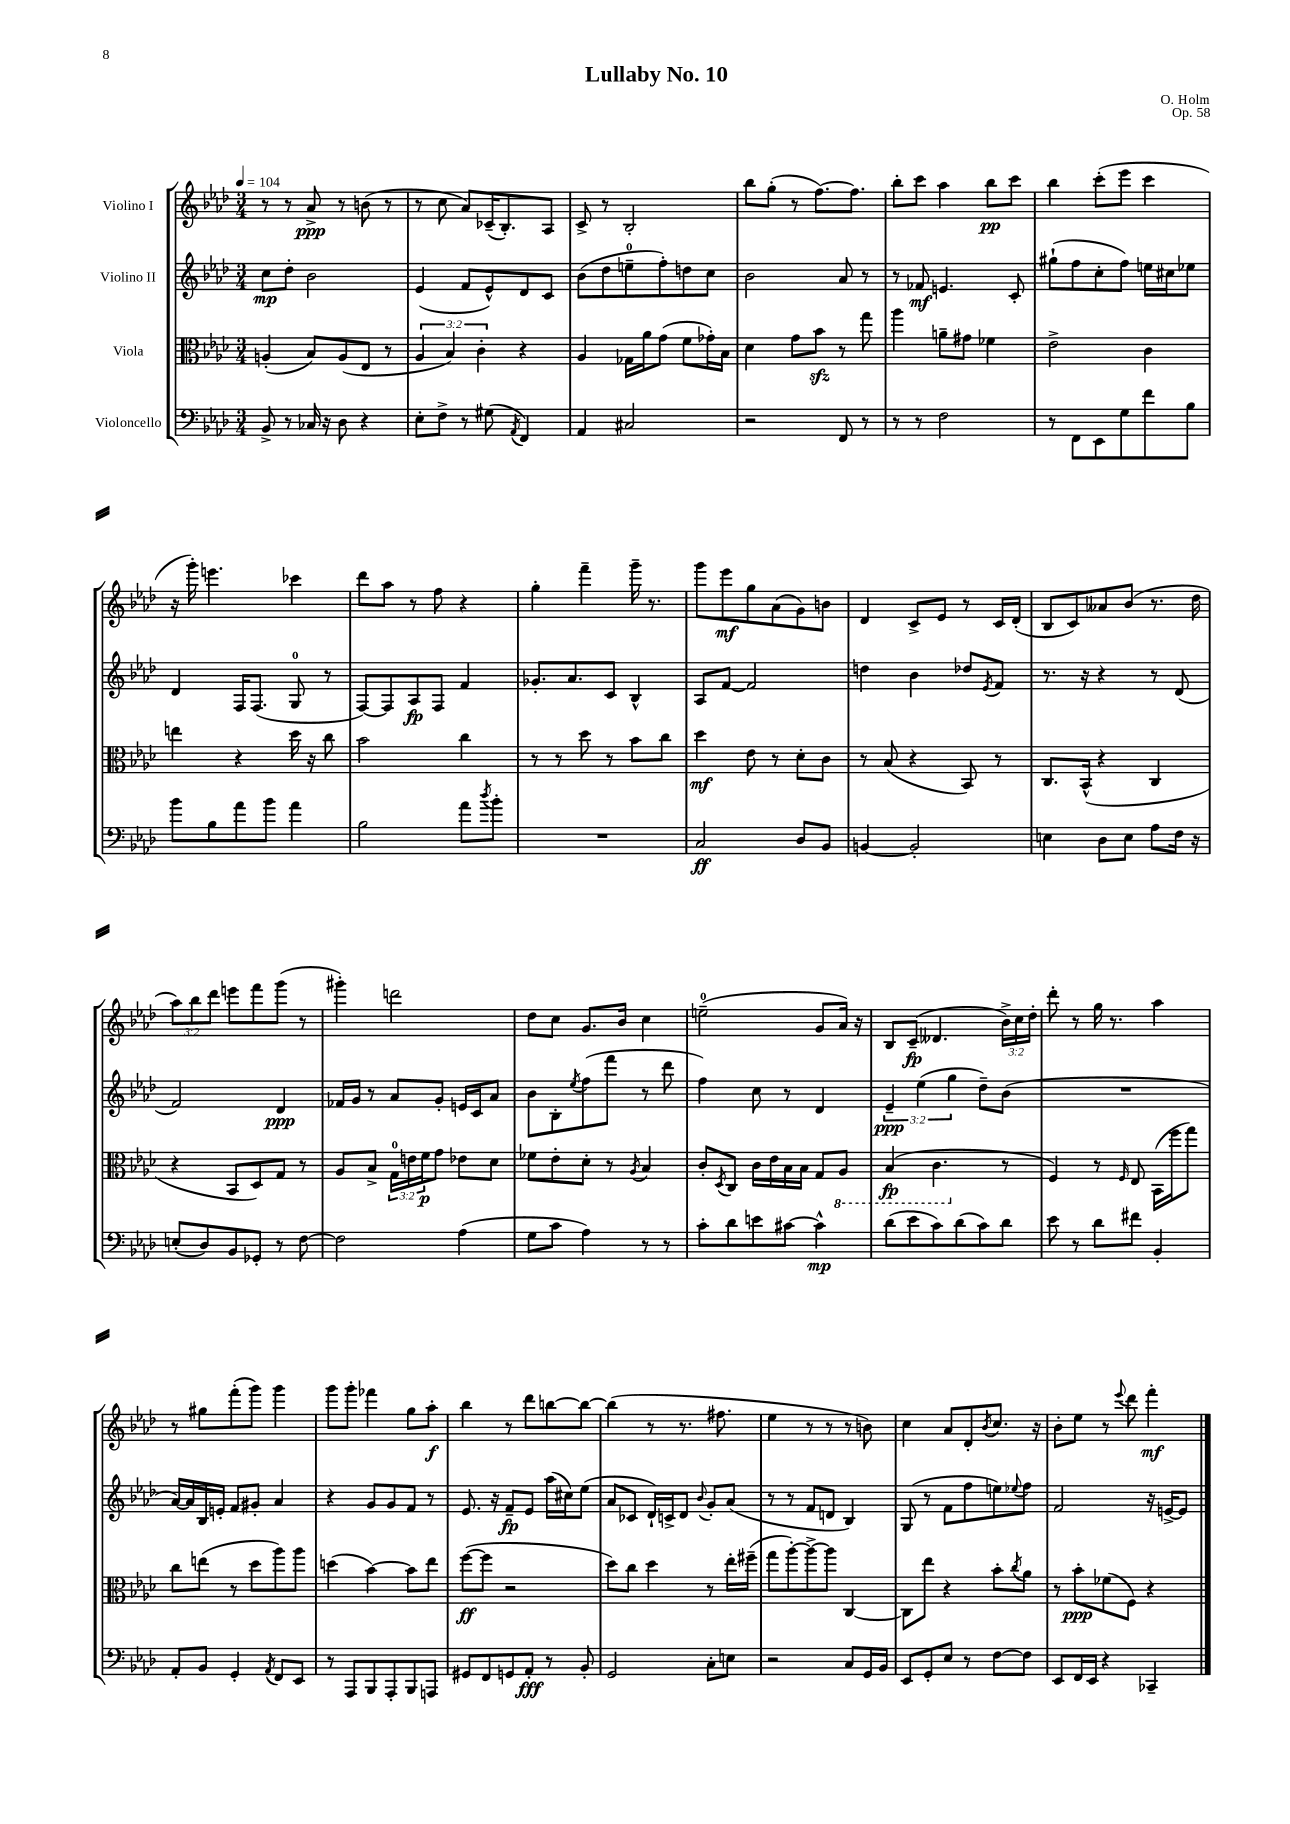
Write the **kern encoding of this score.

**kern	**kern	**kern	**kern
*staff4	*staff3	*staff2	*staff1
*clefF4	*clefC3	*clefG2	*clefG2
*k[b-e-a-d-]	*k[b-e-a-d-]	*k[b-e-a-d-]	*k[b-e-a-d-]
*M3/4	*M3/4	*M3/4	*M3/4
*MM104	*MM104	*MM104	*MM104
8BB-^/	(4A'/	8cc\L	8r
8r	.	8dd-'\J	8r
16C-/	8B-/L)	2b-\	8a-^/
16r	.	.	.
8D-\	(8A/	.	8r
4r	8E-/J	.	(8b\
.	8r	.	8r
=	=	=	=
8E-'\L	6A-/	(4e-/	8r
8F^\J	.	.	8cc\
.	6B-/)	.	.
8r	.	8f/L	8a-/L)
.	6c'\	.	.
(8G#\	.	8e-^^/)	(16c-~/K
.	.	.	8.B-'/)
8qAA-/	.	.	.
4FF/)	4r	8d-/	.
.	.	8c/J	8A-/J
=	=	=	=
4AA-/	4A-/	(8b-\L	8c^/
.	.	8dd-\	8r
2C#/	16G-\LL	8ee~\	2B-'/
.	16a-\J	.	.
.	(8g\J	8ff'\)	.
.	8f\L	8dd\	.
.	16g-'\L)	8cc\J	.
.	16B-\JJ	.	.
=	=	=	=
2r	4d-\	2b-\	8bb-\L
.	.	.	(8gg'\J
.	8g\L	.	8r
.	8b-\J	.	[8.ff\L)
8FF/	8r	8a-/	.
.	.	.	8.ff\]J
8r	8gg\	8r	.
=	=	=	=
8r	4aa-\	8r	8bb-'\L
8r	.	8f-/	8ccc\J
2F\	8a~\L	4.e/	4aa-\
.	8g#\J	.	.
.	4f-\	.	8bb-\L
.	.	8c'/	8ccc\J
=	=	=	=
8r	2e-^\	(8gg#`\L	4bb-\
8FF\L	.	8ff\	.
8EE-\	.	8cc'\	(8ccc'\L
8G\	.	8ff\J)	8eee-\J
8f\	4c\	16ee\LL	4ccc\
.	.	16cc#\J	.
8B-\J	.	8ee-\J	.
=	=	=	=
8b-\L	4ee\	4d-/	16r
.	.	.	16ggg'\)
8B-\	.	.	4.eee\
8a-\	4r	16F/LK	.
.	.	(8.F/J	.
8b-\J	.	.	.
4a-\	16dd-\	8G/	4ccc-\
.	16r	.	.
.	8cc\	8r	.
=	=	=	=
2B-\	2b-\	[8F/L)	8ddd-\L
.	.	8F/]	8aa-\J
.	.	8A-/	8r
.	.	8F/J	8ff\
8a-\L	4cc\	4f/	4r
8qdd-/	.	.	.
8b-'\J	.	.	.
=	=	=	=
2.r	8r	8.g-'/L	4gg'\
.	8r	.	.
.	.	8.a-/	.
.	8dd-\	.	4fff~\
.	8r	8c/J	.
.	8b-\L	4B-^^/	16ggg~\
.	.	.	8.r
.	8cc\J	.	.
=	=	=	=
2C/	4dd-\	8A-/L	8ggg\L
.	.	[8f/J	8eee-\
.	8e-\	2f/]	8gg\
.	8r	.	(8a-\
8D-/L	8d-'\L	.	8g\)
8BB-/J	8c\J	.	8b\J
=	=	=	=
[4BB/	8r	4dd\	4d-/
.	(8B-/	.	.
2BB'/]	4r	4b-\	8c^/L
.	.	.	8e-/J
.	8BB-/)	8dd-/L	8r
.	.	8qe-/	.
.	8r	8f/J	16c/LL
.	.	.	(16d-'/JJ
=	=	=	=
4E\	8.C/L	8.r	8B-/L
.	.	.	8c/)
.	(16BB-^^/Jk	16r	.
8D-\L	4r	4r	8a--/
8E\J	.	.	(8b-/J
8A-\L	4C/	8r	8.r
16F\Jk	.	(8d-/	.
16r	.	.	16dd-\
=	=	=	=
(8E'/L	4r	2f/)	12aa-\L)
.	.	.	12bb-\
8D-/)	.	.	.
.	.	.	12ddd-\J
8BB-/	8BB-/L	.	8eee\L
8GG-'/J	8D-/)	.	8fff\
8r	8G/J	4d-/	(8ggg\J
[8F\	8r	.	8r
=	=	=	=
2F\]	8A-/L	16f-/LL	4ggg#'\)
.	.	16g/JJ	.
.	8B-^/J	8r	.
.	24G\LL	8a-/L	2ddd\
.	24e\	.	.
.	24f\J	.	.
.	8g\J	8g'/J	.
(4A-\	8e-\L	16e/LL	.
.	.	16c/J	.
.	8d-\J	8a-/J	.
=	=	=	=
8G\L	8f-\L	8b-\L	8dd-\L
8c\J	8e-'\	8B-'\	8cc\J
.	.	8qee-/	.
4A-\)	8d-'\J	(8ff\	8.g/L
.	8r	8fff\J	.
.	.	.	16b-/Jk
.	8qA-/	.	.
8r	4B-/	8r	4cc\
8r	.	8ddd-\	.
=	=	=	=
8c'\L	8c'/L	4ff\)	(2ee~\
.	8qD-/	.	.
8d-\	8C/J	.	.
8e\	16c\LL	8cc\	.
.	16e-\	.	.
[8c#\J	16B-\	8r	.
.	16B-\JJ	.	.
4c#^^\]	8G/L	4d-/	8g/L
.	8AA-/J	.	16a-/Jk)
.	.	.	16r
=	=	=	=
(8d-\L	(4BB-/	6e-~/	8B-/L
8e-\	.	.	(8c~/J
.	.	(6ee-\	.
8c\)	4.C\	.	4.d--/
.	.	6gg\	.
(8d-\	.	.	.
8c\)	.	8dd-~\L)	.
8d-\J	8r	(8b-\J	24b-^\LL)
.	.	.	24cc\
.	.	.	24dd-'\JJ
=	=	=	=
8e-\	4F/)	2.r	8ddd-'\
8r	.	.	8r
8d-\L	8r	.	16gg\
.	.	.	8.r
.	16qqF/	.	.
8f#\J	8E-/	.	.
4BB-'/	(16BB-\LL	.	4aa-\
.	16ff\J	.	.
.	8gg\J)	.	.
=	=	=	=
8AA-'/L	8cc\L	[16a-/LL)	8r
.	.	16a-/]	.
8BB-/J	(8ee\J	16B-/	8gg#\L
.	.	16e'/JJ	.
4GG'/	8r	8f/L	(8fff'\
.	8dd-\L	8g#'/J	8ggg\J)
8qAA-/	.	.	.
8FF/L	8aa-\)	4a-/	4ggg\
8EE-/J	8aa-\J	.	.
=	=	=	=
8r	(4dd\	4r	8ggg\L
8AAA-/L	.	.	8ggg'\J
8BBB-/	[4b-\)	8g/L	4fff-\
8AAA-'/	.	8g/	.
8BBB-/	8b-\]L	8f/J	8gg\L
8AAA/J	8ee-\J	8r	8aa-'\J
=	=	=	=
8GG#/L	([8ff\L	8.e-/	4bb-\
8FF/	8ff\]J	.	.
.	.	16r	.
8GG/	2r	8f~/L	8r
8AA-'/J	.	8e-/J	8ddd-\L
8r	.	(16aa-\LL	[8bb\
.	.	16cc#\J)	.
8BB-'/	.	(8ee-\J	8bb\_J
=	=	=	=
2GG/	8dd-\L)	8a-/L	(4bb\]
.	8cc\J	8c-/J	.
.	4dd-\	16d-`/LL)	8r
.	.	16c^/J	.
.	.	8d-/J	8.r
.	.	8qqb-/	.
8C'\L	8r	8g'/L	.
.	.	.	8.ff#\
8E\J	16ee-'\LL	(8a-/J	.
.	(16ff#~\JJ	.	.
=	=	=	=
2r	8gg\L	8r	4ee-\
.	[8aa-'\)	8r	.
.	8aa-^\_	8f/L	8r
.	8aa-\]J	8d/J	8r
8C/L	[4C/	4B-/)	8r
16GG/L	.	.	8b\)
16BB-/JJ	.	.	.
=	=	=	=
8EE-/L	8C\]L	(8G/	4cc\
8GG'/	8ee-\J	8r	.
8E-/J	4r	8f\L	8a-/L
8r	.	8ff\	8d-'/
.	.	.	8qb-/
[8F\L	8b-'\L	8ee\)	8.cc/J
.	8qcc/	8qqee-/	.
8F\]J	8a-\J	8ff\J	.
.	.	.	16r
=	=	=	=
8EE-/L	8r	2f/	8b-'\L
16FF/L	8b-'\L	.	8ee-\J
16EE-/JJ	.	.	.
4r	(8f-\	.	8r
.	.	.	8qqeee-/
.	8F\J)	.	8ddd-\
4CC-~/	4r	16r	4fff'\
.	.	[16e^/LK	.
.	.	8e/]J	.
==	==	==	==
*-	*-	*-	*-
